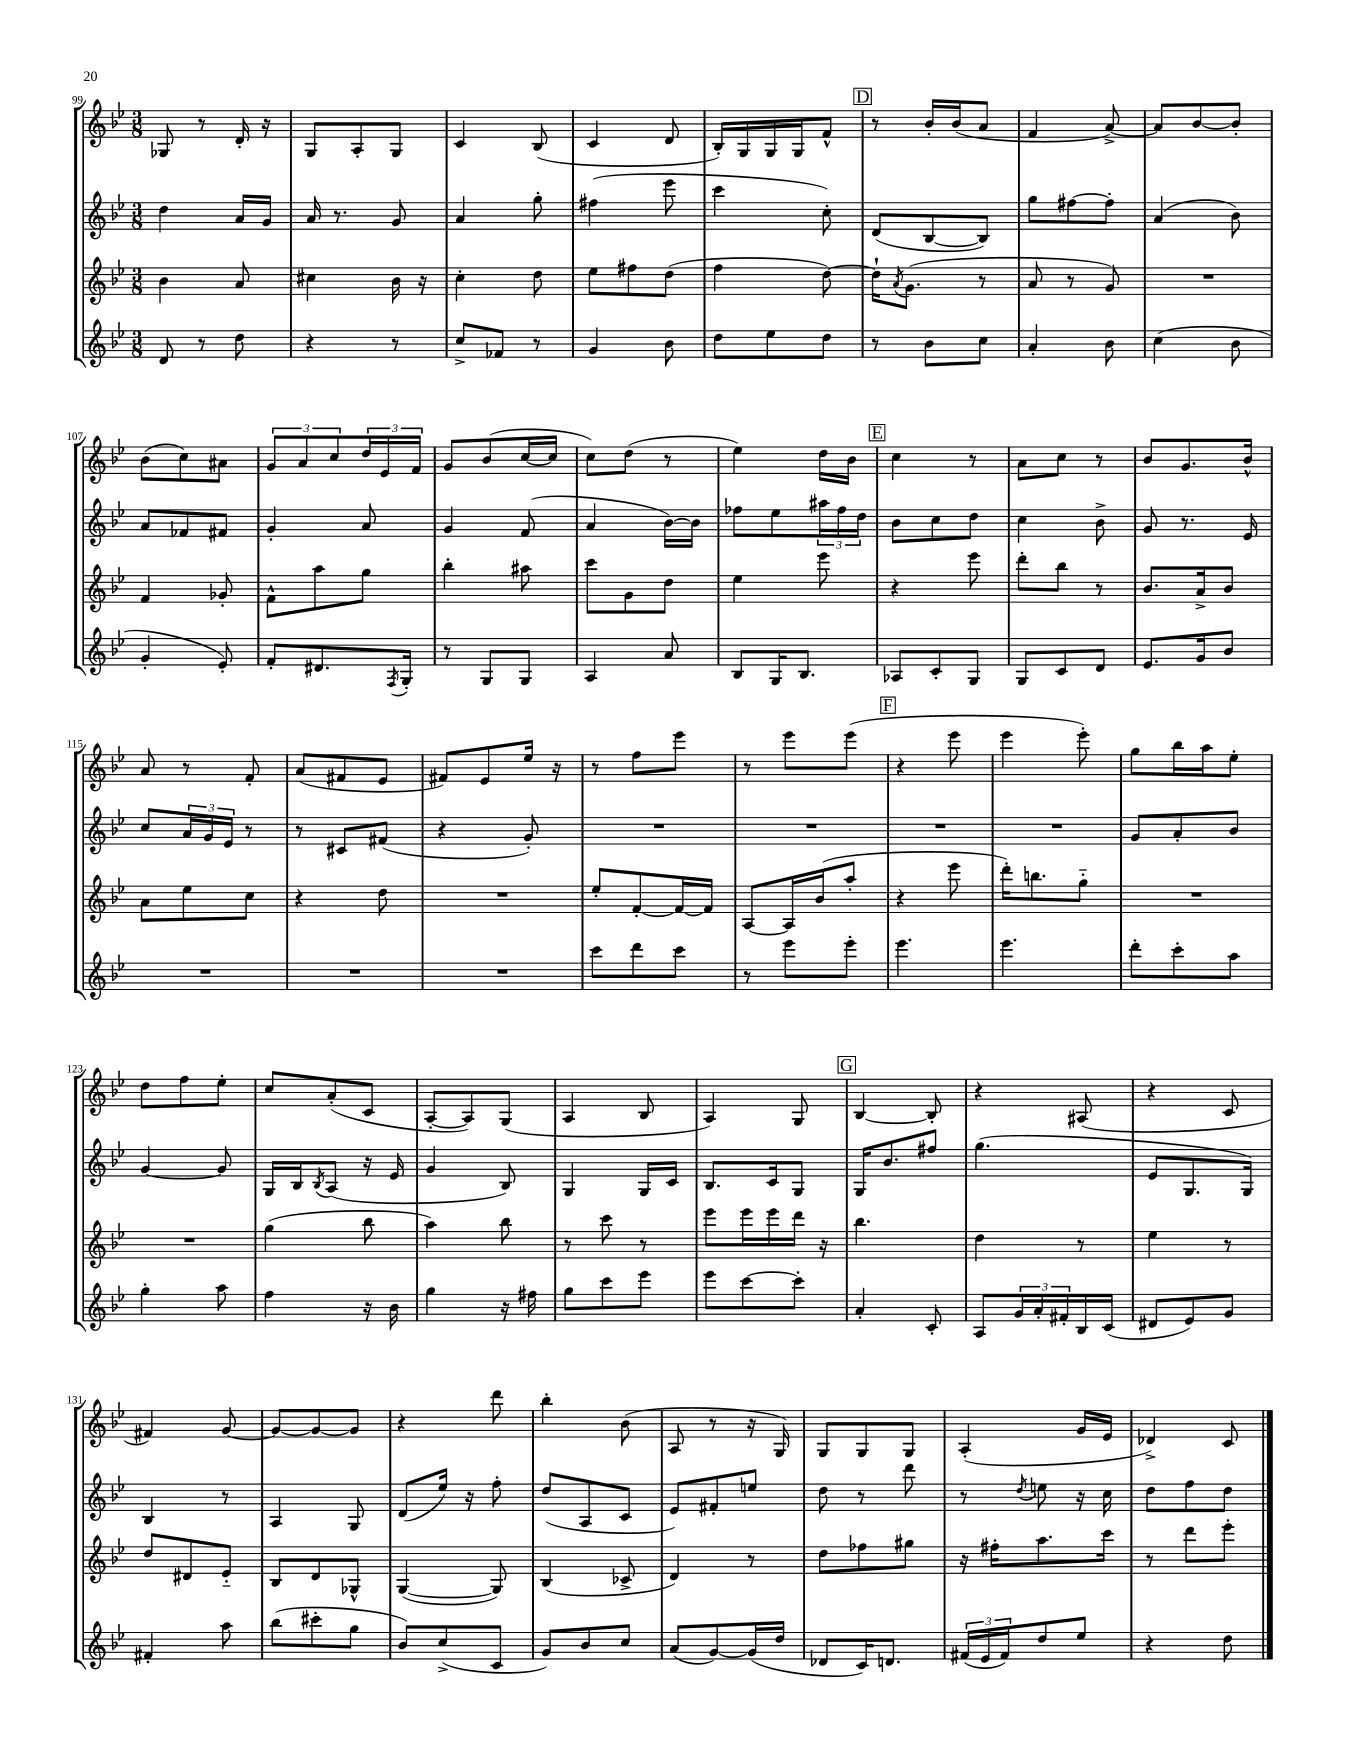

**kern	**kern	**kern	**kern
*staff4	*staff3	*staff2	*staff1
*clefG2	*clefG2	*clefG2	*clefG2
*k[b-e-]	*k[b-e-]	*k[b-e-]	*k[b-e-]
*M3/8	*M3/8	*M3/8	*M3/8
8d	4b-	4dd	8G-
8r	.	.	8r
8dd	8a	16a	16d'
.	.	16g	16r
=	=	=	=
4r	4cc#	16a	8G
.	.	8.r	.
.	.	.	8A'
8r	16b-	8g	8G
.	16r	.	.
=	=	=	=
8cc^	4cc'	4a	4c
8f-	.	.	.
8r	8dd	8gg'	(8B-
=	=	=	=
4g	8ee-	(4ff#	4c
.	8ff#	.	.
8b-	(8dd	8eee-	8d
=	=	=	=
8dd	4ff	4ccc	16B-')
.	.	.	16G
8ee-	.	.	16G
.	.	.	16G
8dd	[8dd)	8cc')	8f^^
=	=	=	=
8r	16dd`]	(8d	8r
.	8qa	.	.
.	(8.g	.	.
8b-	.	[8B-	16b-'
.	.	.	(16b-
8cc	8r	8B-])	8a
=	=	=	=
4a'	8a	8gg	4f
.	8r	[8ff#	.
8b-	8g)	8ff#']	[8a^)
=	=	=	=
(4cc	4.r	(4a	8a]
.	.	.	[8b-
8b-	.	8b-)	8b-']
=	=	=	=
4g'	4f	8a	(8b-
.	.	8f-	8cc)
8e-')	8g-'	8f#	8a#
=	=	=	=
8f'	8f^^	4g'	12g
.	.	.	12a
8.d#	8aa	.	.
.	.	.	12cc
.	8gg	8a	24dd
.	.	.	24e-
8qF	.	.	.
16G'	.	.	.
.	.	.	24f
=	=	=	=
8r	4bb-'	4g	8g
8G	.	.	(8b-
8G	8aa#	(8f	[16cc
.	.	.	16cc]
=	=	=	=
4A	8ccc	4a	8cc)
.	8g	.	(8dd
8a	8dd	[16b-)	8r
.	.	16b-]	.
=	=	=	=
8B-	4ee-	8ff-	4ee-)
16G	.	8ee-	.
8.B-	.	.	.
.	8eee-	24aa#	16dd
.	.	24ff-	.
.	.	.	16b-
.	.	24dd	.
=	=	=	=
8A-	4r	8b-	4cc
8c'	.	8cc	.
8G	8eee-	8dd	8r
=	=	=	=
8G	8ddd'	4cc	8a
8c	8bb-	.	8cc
8d	8r	8b-^	8r
=	=	=	=
8.e-	8.b-	8g	8b-
.	.	8.r	8.g
16g	16a^	.	.
8b-	8b-	.	.
.	.	16e-	16b-^^
=	=	=	=
4.r	8a	8cc	8a
.	8ee-	24a	8r
.	.	24g	.
.	.	24e-	.
.	8cc	8r	8f'
=	=	=	=
4.r	4r	8r	(8a
.	.	8c#	8f#
.	8dd	(8f#	8e-
=	=	=	=
4.r	4.r	4r	8f#)
.	.	.	8e-
.	.	8g')	16ee-
.	.	.	16r
=	=	=	=
8ccc	8ee-'	4.r	8r
8ddd	[8f'	.	8ff
8ccc	16f_	.	8eee-
.	16f]	.	.
=	=	=	=
8r	[8A	4.r	8r
8eee-	16A]	.	8eee-
.	(16b-	.	.
8eee-'	8aa'	.	(8eee-
=	=	=	=
4.eee-	4r	4.r	4r
.	8eee-	.	8eee-
=	=	=	=
4.eee-	16ddd')	4.r	4eee-
.	8.bb	.	.
.	8gg'~	.	8eee-')
=	=	=	=
8ddd'	4.r	8g	8gg
8ccc'	.	8a'	16bb-
.	.	.	16aa
8aa	.	8b-	8ee-'
=	=	=	=
4gg'	4.r	[4g	8dd
.	.	.	8ff
8aa	.	8g]	8ee-'
=	=	=	=
4ff	(4gg	16G	8cc
.	.	16B-	.
.	.	8qB-	.
.	.	(8A	(8a'
16r	8bb-	16r	8c
16b-	.	16e-	.
=	=	=	=
4gg	4aa)	4g	[8A'
.	.	.	8A])
16r	8bb-	8B-)	(8G
16ff#	.	.	.
=	=	=	=
8gg	8r	4G	4A
8ccc	8ccc	.	.
8eee-	8r	16G	8B-
.	.	16c	.
=	=	=	=
8eee-	8eee-	8.B-	4A)
[8ccc	16eee-	.	.
.	16eee-	16c	.
8ccc']	16ddd	8G	8G
.	16r	.	.
=	=	=	=
4a'	4.bb-	16G	[4B-
.	.	8.b-	.
8c'	.	8ff#	8B-']
=	=	=	=
8A	4dd	(4.gg	4r
24g	.	.	.
24a'	.	.	.
24f#'	.	.	.
16B-	8r	.	(8A#
(16c	.	.	.
=	=	=	=
8d#	4ee-	8e-	4r
8e-)	.	8.G	.
8g	8r	.	8c
.	.	16G)	.
=	=	=	=
4f#'	8dd	4B-	4f#)
.	8d#	.	.
8aa	8e-'~	8r	[8g
=	=	=	=
(8bb-	8B-	4A	8g_
8ccc#'	8d	.	8g_
8gg	8G-^^	8G	8g]
=	=	=	=
8b-)	([4G	(8d	4r
(8cc^	.	16ee-)	.
.	.	16r	.
8c	8G])	8ff'	8ddd
=	=	=	=
8g)	(4B-	(8dd	4bb-'
8b-	.	8A	.
8cc	8c-^	8c	(8b-
=	=	=	=
(8a	4d)	8e-)	8A
[8g)	.	8f#'	8r
(16g]	8r	8ee	16r
16dd	.	.	16G)
=	=	=	=
8d-	8dd	8dd	8G
16c)	8ff-	8r	8G
8.d	.	.	.
.	8gg#	8ddd	8G
=	=	=	=
(24f#	16r	8r	(4A'
24e-	.	.	.
.	16ff#'	.	.
24f#)	.	.	.
.	.	8qdd	.
8dd	8.aa	8ee	.
8ee-	.	16r	16g
.	16ccc	16cc	16e-
=	=	=	=
4r	8r	8dd	4d-^)
.	8ddd	8ff	.
8dd	8eee-'	8dd	8c
==	==	==	==
*-	*-	*-	*-
